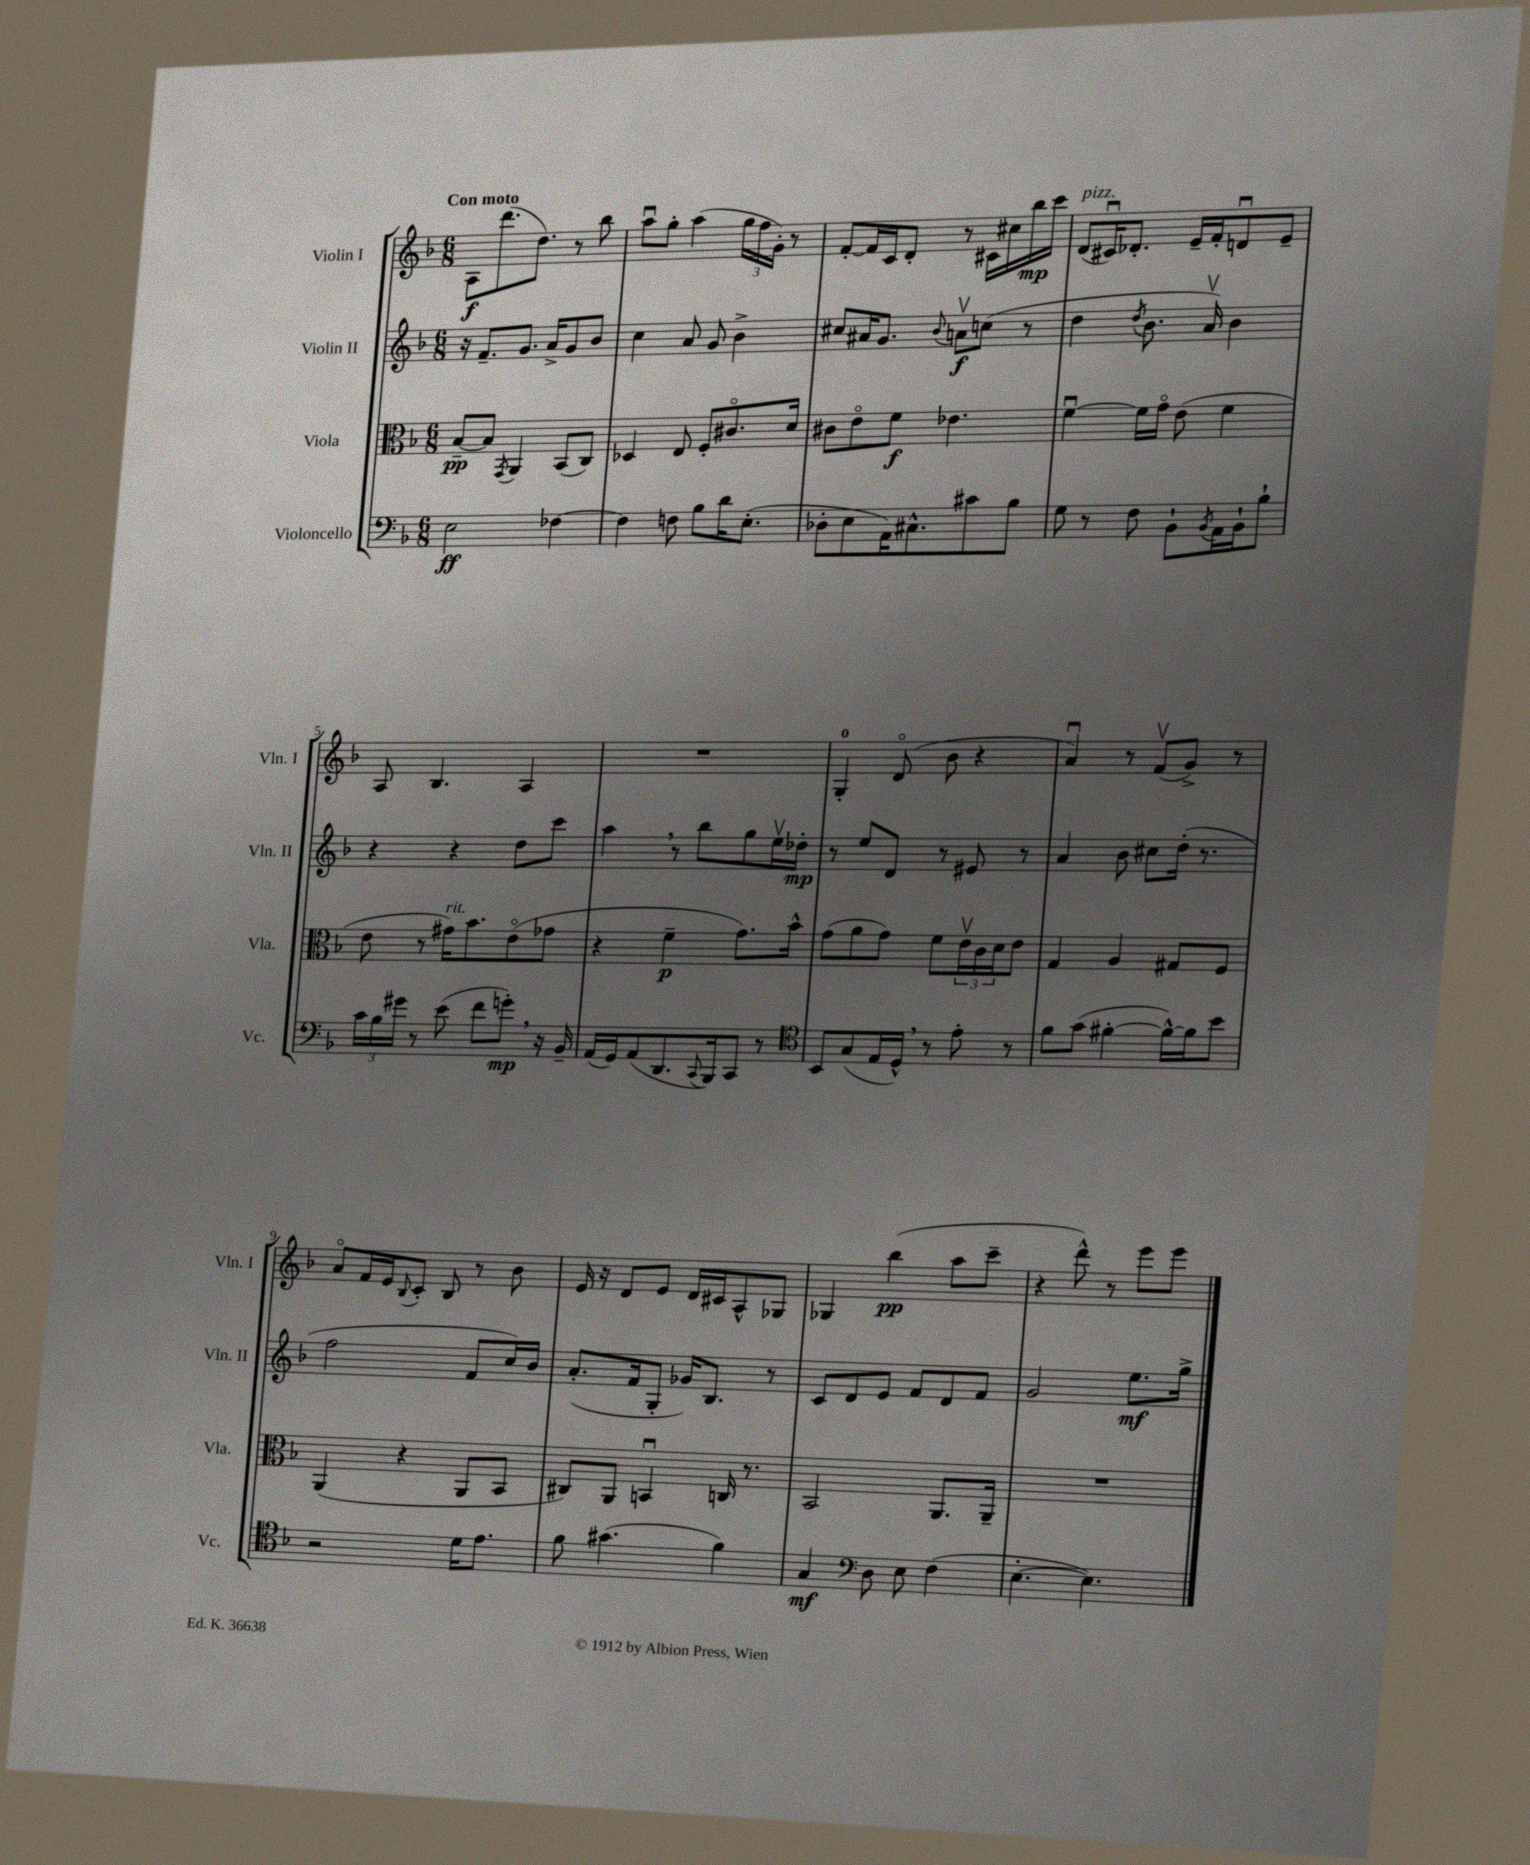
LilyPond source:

<<
\new StaffGroup <<
\new Staff = "s0" \with { instrumentName = "Violin I" shortInstrumentName = "Vln. I" } {
    \clef treble \key f \major \numericTimeSignature \time 6/8 \tempo "Con moto"
    a8\f d'''8.( d''8.) r8 bes''8 |
    a''8\downbow g''8-. a''4( \tuplet 3/2 { g''16 f''16 g'16-.) } r8 |
    f'8~-. f'16 c'16 d'8-. r8 cis'16 cis''16 bes''16\mp c'''16 |
    d'8^\markup { \italic "pizz." }( cis'16\downbow) des'8.-. e'16-- f'16-. d'8\downbow e'8-- |
    a8 bes4. a4 |
    R2. |
    g4-0-. d'8\flageolet( bes'8 r4 |
    a'4\downbow) r8 f'8\upbow( g'8->) r8 |
    a'8\flageolet f'16 e'16 \appoggiatura { bes8 } c'8-. bes8 r8 bes'8 |
    e'16 r16 d'8 e'8 d'16 cis'16 a8-^ ges8 |
    ges4 bes''4\pp( a''8 c'''8-- |
    r4 d'''8-^) r8 e'''8 e'''8 \bar "|." |
}
\new Staff = "s1" \with { instrumentName = "Violin II" shortInstrumentName = "Vln. II" } {
    \clef treble \key f \major \numericTimeSignature \time 6/8
    r16 f'8.-- g'8. a'16-> g'8 bes'8 |
    c''4 a'8 g'8 bes'4-> |
    cis''8 ais'16 g'8. \appoggiatura { bes'8 } a'8\upbow\f c''8( r8 |
    d''4 \acciaccatura { d''8 } bes'8. a'16\upbow) bes'4 |
    r4 r4 d''8 c'''8 |
    a''4 \breathe r8 bes''8 g''8 e''16\upbow des''16-.\mp |
    r8 e''8 d'8 r8 eis'8 r8 |
    a'4 bes'8 cis''8 d''16-.( r8. |
    f''2 f'8 c''16) bes'16 |
    a'8.-.( f'16 g8-. ges'16) bes8. r8 |
    c'8 d'8 e'8 f'8 d'8 f'8 |
    g'2 e''8.\mf g''16-> \bar "|." |
}
\new Staff = "s2" \with { instrumentName = "Viola" shortInstrumentName = "Vla." } {
    \clef alto \key f \major \numericTimeSignature \time 6/8
    bes8~--\pp bes8 \acciaccatura { g,8 } a,4 bes,8( c8) |
    des4 e8 f8-. cis'8.\flageolet d'16 |
    cis'8 e'8\flageolet f'8\f ees'4. |
    f'4~\downbow f'16 g'16\flageolet e'8( f'4 |
    e'8 r8 gis'16^\markup { \italic "rit." }) bes'8. e'8\flageolet( ges'8 |
    r4 f'4--\p g'8.) bes'16-^ |
    g'8( a'8 g'8) f'8 \tuplet 3/2 { e'16\upbow c'16 d'16 } e'8 |
    g4 a4 gis8 f8 |
    a,4( r4 a,8 bes,8 |
    cis8) a,8 b,4\downbow c16 r8. |
    bes,2 a,8. a,16-- |
    R2. \bar "|." |
}
\new Staff = "s3" \with { instrumentName = "Violoncello" shortInstrumentName = "Vc." } {
    \clef bass \key f \major \numericTimeSignature \time 6/8
    e2\ff fes4~ |
    fes4 f8 bes8 d'16 e8.-.( |
    des8-. e8 a,16) cis8.-^ cis'8 bes8 |
    g8 r8 f8 bes,8-! \acciaccatura { bes,8 } a,16 bes,16-! bes8-! |
    \tuplet 3/2 { c'16 bes16 gis'16 } r8 e'8( f'8 g'8-.\mp) \breathe r16 bes,16-- |
    a,16( g,16) a,8( d,8. \appoggiatura { c,8 } bes,,16) c,8 r8 |
    \clef tenor bes,8 g8( e16 d16-^) \breathe r8 e'8-. r8 |
    f'8 g'8( fis'4~-. fis'16~-^) fis'16 bes'8 |
    r2 d'16 e'8. |
    f'8 gis'4.( f'4) |
    g4\mf \clef bass d8 e8 f4( |
    e4.~-. e4.) \bar "|." |
}
>>
>>
